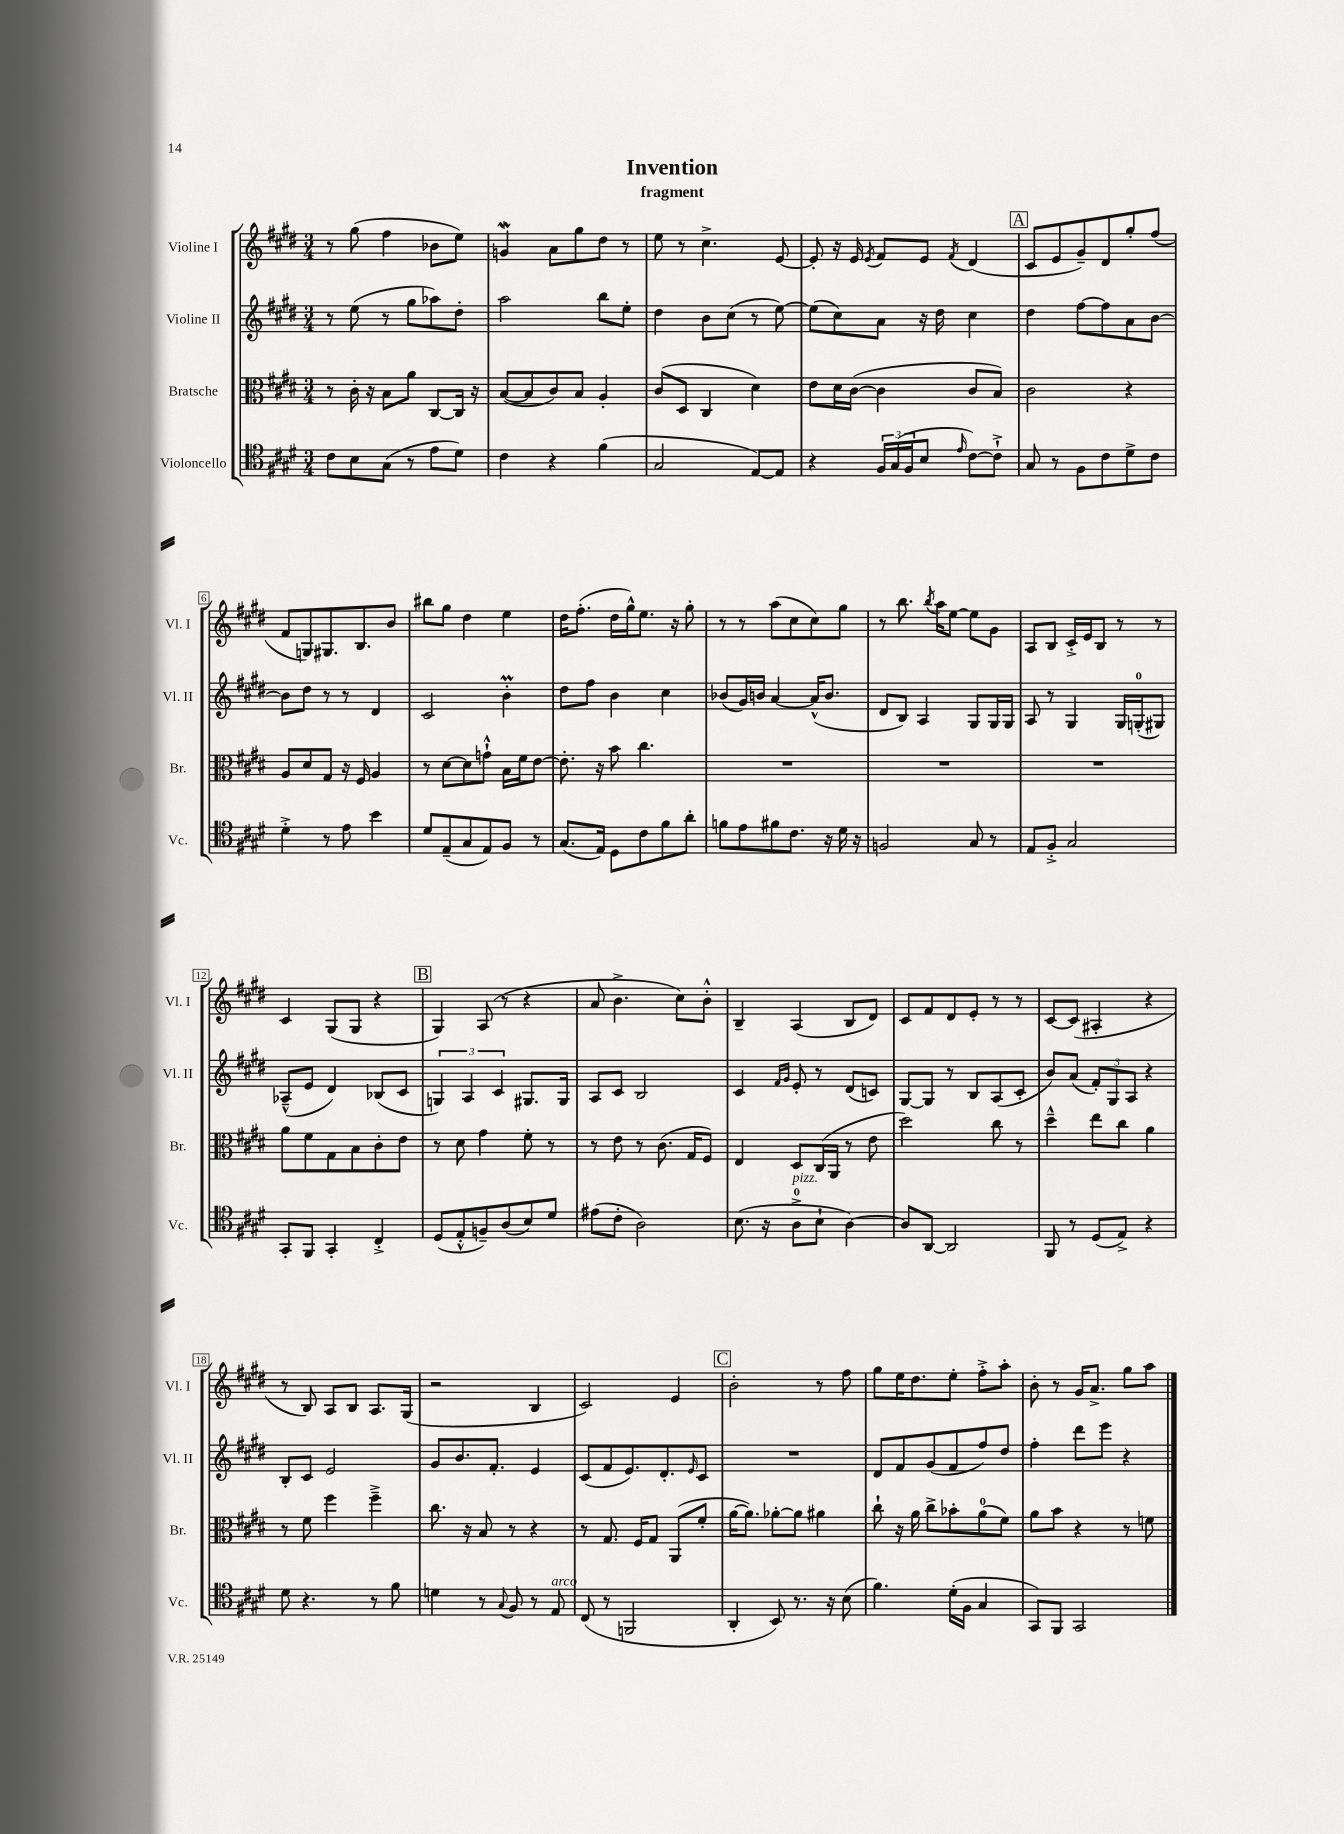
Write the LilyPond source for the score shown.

\header { title = "Invention" subtitle = "fragment" }
<<
\new StaffGroup <<
\new Staff = "s0" \with { instrumentName = "Violine I" shortInstrumentName = "Vl. I" } {
    \clef treble \key e \major \numericTimeSignature \time 3/4
    r8 gis''8( fis''4 bes'8 e''8) |
    g'4\mordent a'8 gis''8 dis''8 r8 |
    e''8 r8 cis''4.-> e'8~ |
    e'8-. r16 e'16 \acciaccatura { e'8 } fis'8 e'8 \acciaccatura { fis'8 } dis'4( |
    \mark \markup { \box "A" } cis'8 e'8 gis'8--) dis'8 gis''8-. fis''8( |
    fis'8 g8) gis8. b8. b'8 |
    bis''8 gis''8 dis''4 e''4 |
    dis''16 fis''8.-.( dis''16 gis''16-^) e''8. r16 gis''8-. |
    r8 r8 a''8( cis''8 cis''8) gis''8 |
    r8 b''8. \acciaccatura { b''8 } a''16 e''8~ e''8 gis'8 |
    a8 b8 cis'16-.-> e'16 b8 r8 r8 |
    cis'4 gis8( gis8 r4 |
    \mark \markup { \box "B" } gis4) a8( r8 r4 |
    a'8 b'4.-> cis''8) b'8-.-^ |
    b4-- a4( b8 dis'8) |
    cis'8 fis'8 dis'8 e'8-. r8 r8 |
    cis'8~ cis'8( ais4-. r4 |
    r8 b8) a8 b8 a8. gis16( |
    r2 b4 |
    cis'2) e'4 |
    \mark \markup { \box "C" } b'2-. r8 fis''8 |
    gis''8 e''16 dis''8. e''8-. fis''8-.-> a''8-. |
    b'8-. r8 gis'16 a'8.-> gis''8 a''8 \bar "|." |
}
\new Staff = "s1" \with { instrumentName = "Violine II" shortInstrumentName = "Vl. II" } {
    \clef treble \key e \major \numericTimeSignature \time 3/4
    r8 e''8( r8 gis''8 aes''8) dis''8-. |
    a''2 b''8 e''8-. |
    dis''4 b'8 cis''8( r8 e''8~) |
    e''8( cis''8) a'8 r16 dis''16 cis''4 |
    \mark \markup { \box "A" } dis''4 fis''8~ fis''8 a'8 b'8~ |
    b'8 dis''8 r8 r8 dis'4 |
    cis'2 b'4-.\prall |
    dis''8 fis''8 b'4 cis''4 |
    bes'8( gis'16) b'16 a'4~ a'16-^( b'8. |
    dis'8 b8) a4 gis8 gis16 gis16 |
    a8 r8 gis4 gis16 g16-0-.( gis8) |
    aes8---^( e'8 dis'4) bes8( cis'8 |
    \mark \markup { \box "B" } \tuplet 3/2 { g4) a4 cis'4 } gis8. gis16 |
    a8 cis'8 b2 |
    cis'4 \grace { fis'16 gis'16 } e'8-. r8 dis'8( c'8) |
    gis8~ gis8 r8 b8 a8( cis'8-. |
    b'8) a'8( \tuplet 3/2 { fis'8-.) gis8 a8 } r4 |
    b8-. cis'8 e'2 |
    gis'8 b'8. fis'8.-. e'4 |
    cis'8( fis'8 e'8.) dis'8.-. \grace { e'16 } cis'8 |
    \mark \markup { \box "C" } R2. |
    dis'8 fis'8 gis'8( fis'8 fis''8) dis''8 |
    fis''4-. dis'''8 e'''8 r4 \bar "|." |
}
\new Staff = "s2" \with { instrumentName = "Bratsche" shortInstrumentName = "Br." } {
    \clef alto \key e \major \numericTimeSignature \time 3/4
    r8 cis'16-. r16 b8 a'8 cis8~ cis16 r16 |
    b8~( b8 cis'8) b8 a4-. |
    cis'8( dis8 cis4 dis'4) |
    e'8 dis'16 cis'16~( cis'4 cis'8 b8) |
    \mark \markup { \box "A" } cis'2 r4 |
    a8 dis'8 gis8 r16 fis16 a4 |
    r8 dis'8~ dis'8 g'8-!-^ b16 fis'16 e'8~ |
    e'8.-. r16 b'8 cis''4. |
    R2. |
    R2. |
    R2. |
    a'8 fis'8 gis8 b8 cis'8-. e'8 |
    \mark \markup { \box "B" } r8 dis'8 gis'4 fis'8-. r8 |
    r8 e'8 r8 cis'8.( gis16 fis8) |
    e4 dis8 cis16( a,16 r8 e'8 |
    dis''2) cis''8 r8 |
    dis''4---^ e''8 cis''8 a'4 |
    r8 fis'8 fis''4 fis''4---> |
    cis''8. r16 b8 r8 r4 |
    r8 gis8. fis16 gis8 a,8( fis'8-. |
    \mark \markup { \box "C" } a'16~ a'8.) aes'8~-. aes'8 ais'4 |
    cis''8-! r16 a'16 cis''8-> bes'8-. a'8-0( fis'8) |
    a'8 b'8 r4 r8 f'8 \bar "|." |
}
\new Staff = "s3" \with { instrumentName = "Violoncello" shortInstrumentName = "Vc." } {
    \clef tenor \key e \major \numericTimeSignature \time 3/4
    cis'8 b8 gis8( r8 e'8 dis'8) |
    cis'4 r4 fis'4( |
    gis2 e8~) e8 |
    r4 \tuplet 3/2 { fis16 gis16( fis16 } b8 \grace { e'16 } cis'8~) cis'8-!-> |
    \mark \markup { \box "A" } gis8 r8 fis8 cis'8 dis'8-> cis'8 |
    dis'4-.-> r8 e'8 b'4 |
    dis'8 e8--( gis8 e8) fis8 r8 |
    gis8.( e16) dis8 cis'8 fis'8 a'8-. |
    f'8 e'8 fis'8 cis'8. r16 dis'16 r16 |
    f2 gis8 r8 |
    e8 fis8-.-> gis2 |
    gis,8-. fis,8 gis,4-. cis4-.-> |
    \mark \markup { \box "B" } dis8( e8-.-^ f8--) a8( b8) dis'8 |
    eis'8( cis'8-. a2) |
    b8.( r16 a8-0->^\markup { \italic "pizz." } b8-! a4~) |
    a8 a,8~ a,2 |
    fis,8 r8 dis8( e8->) r4 |
    dis'8 r4. r8 fis'8 |
    d'4 r8 \appoggiatura { gis8 } fis8 r8 e8^\markup { \italic "arco" } |
    cis8( r8 f,2 |
    \mark \markup { \box "C" } a,4-. b,8) r8. r16 b8( |
    fis'4.) dis'16-.( fis16 gis4 |
    gis,8) fis,8 gis,2 \bar "|." |
}
>>
>>
\layout { \context { \Score \override BarNumber.stencil = #(make-stencil-boxer 0.1 0.3 ly:text-interface::print) } }
